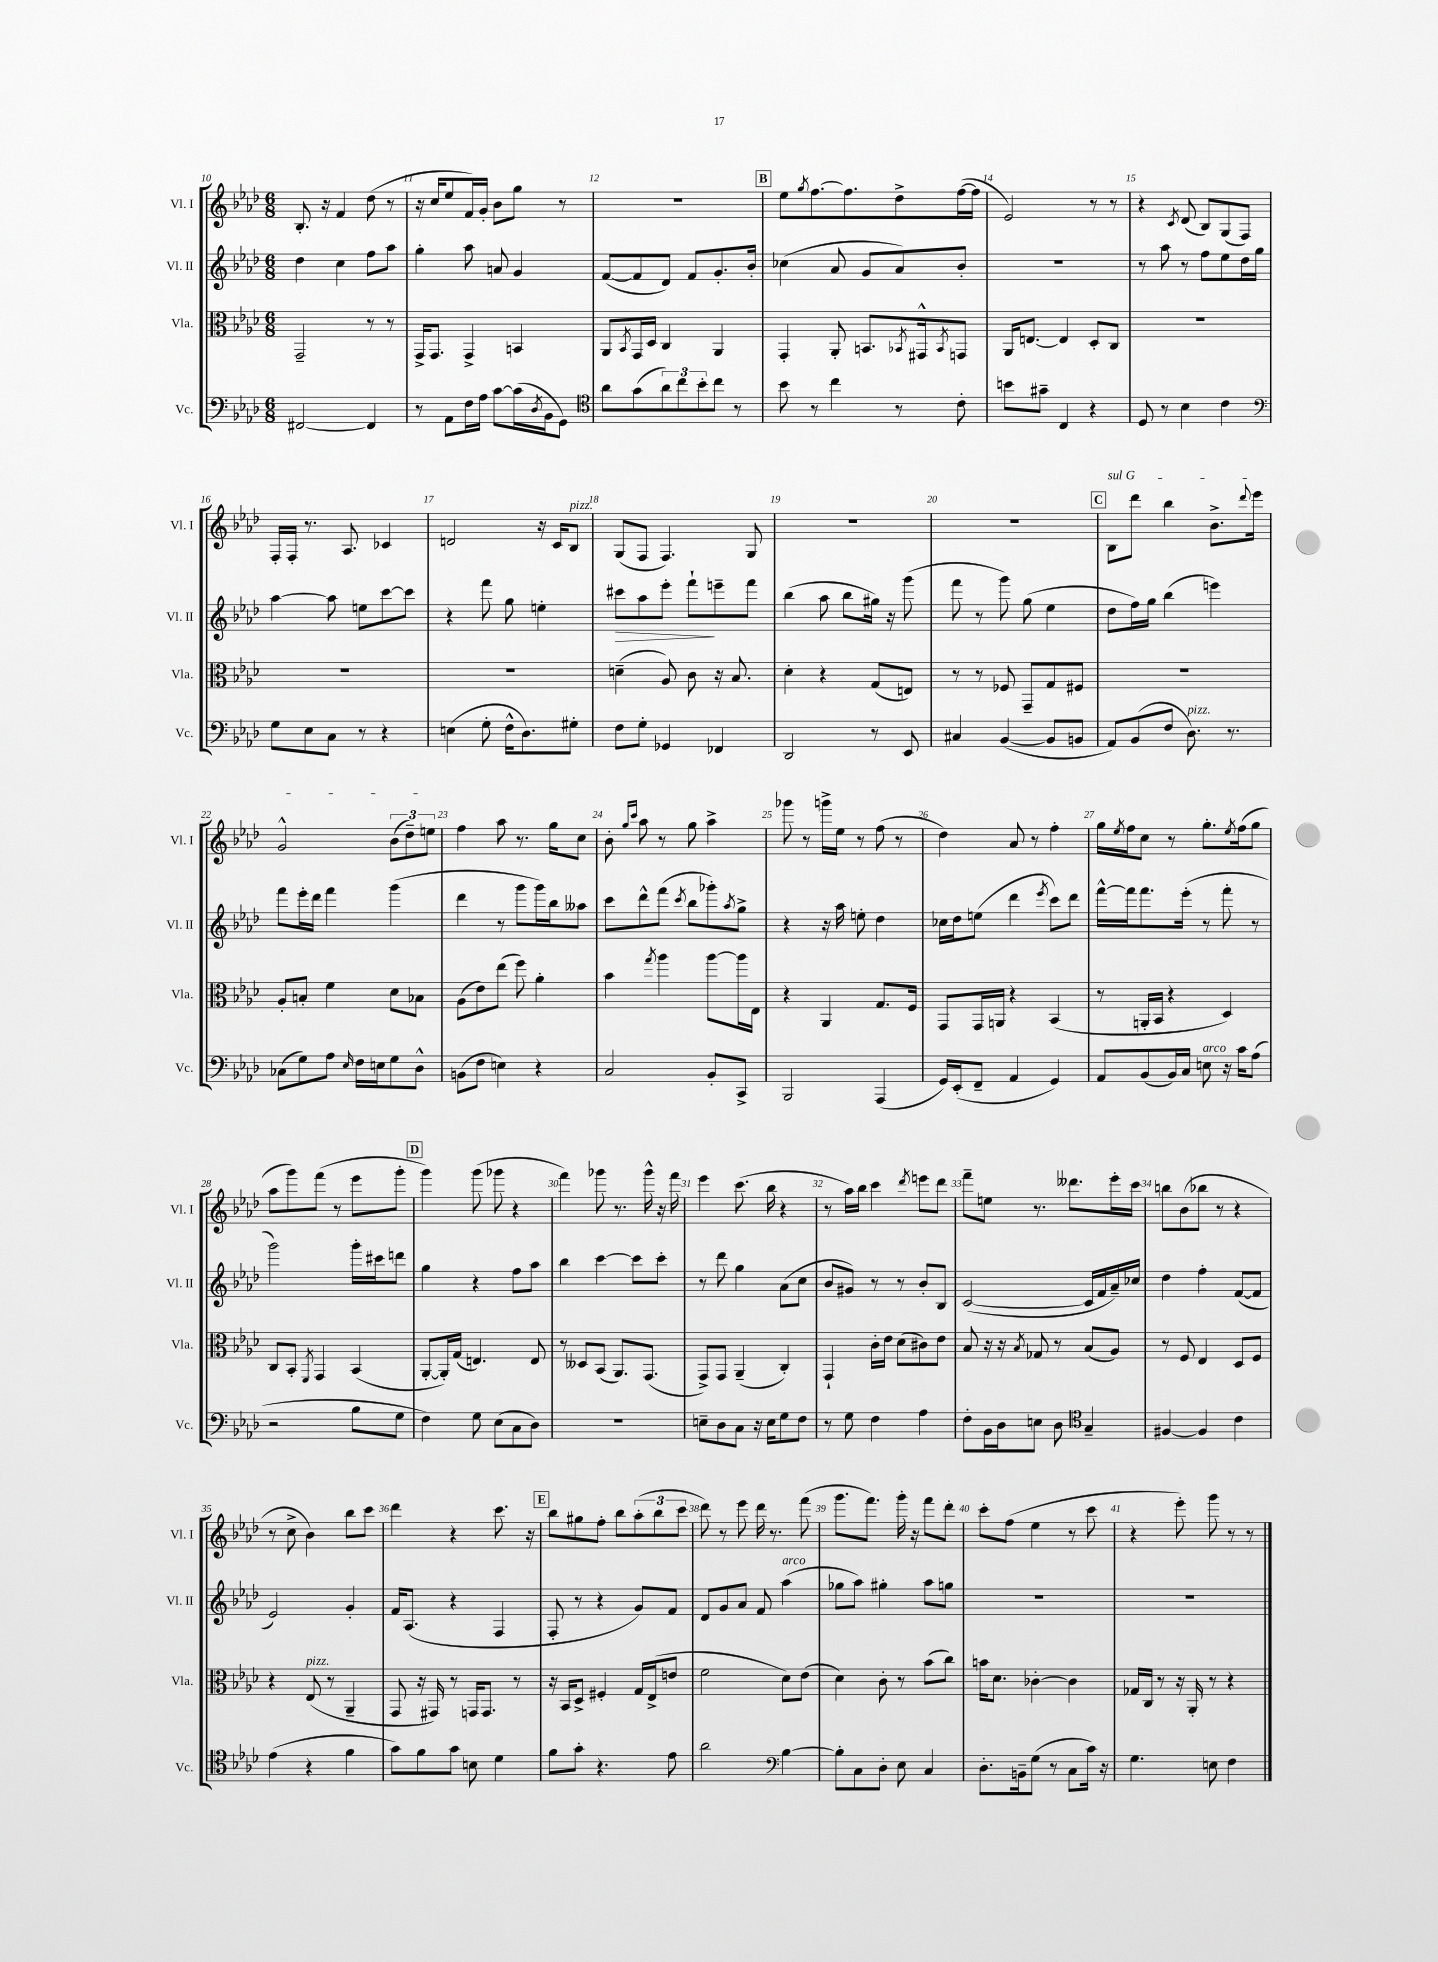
<<
\new StaffGroup <<
\new Staff = "s0" \with { instrumentName = "Vl. I" shortInstrumentName = "Vl. I" } {
    \clef treble \key aes \major \numericTimeSignature \time 6/8
    bes8.-. r16 f'4 des''8( r8 |
    r16 c''16 ees''8 f'16) g'16-. bes'8 g''8 r8 |
    R2. |
    \mark \markup { \box "B" } ees''8 \acciaccatura { g''8 } f''8.~ f''8. des''8-> f''16~( f''16 |
    ees'2) r8 r8 |
    r4 \acciaccatura { c'8 } des'8( bes8) g8( f8) |
    f16-. f16-. r8. aes8. ces'4 |
    d'2 r16 c'16 bes8^\markup { \italic "pizz." } |
    g8( f8 f4.) g8 |
    R2. |
    R2. |
    \mark \markup { \box "C" } \once \override TextSpanner.bound-details.left.text = \markup { \italic "sul G" } bes8\startTextSpan des'''8 bes''4 bes'8.-> \appoggiatura { des'''8 } ees'''16 |
    g'2-^ \tuplet 3/2 { bes'8( des''8--) e''8\stopTextSpan } |
    f''4 aes''8 r8. g''16 c''8 |
    bes'8-. \grace { g''16 c'''16 } aes''8 r8 g''8 aes''4-> |
    ges'''8 r8 g'''16-> ees''16 r8 f''8( r8 |
    des''4) aes'8 r8 f''4-. |
    g''16 \acciaccatura { ees''8 } f''16 c''8 r8 g''8.-. \acciaccatura { ees''8 } f''16( g''8 |
    aes''8 g'''8) f'''8( r8 ees'''8 g'''8-. |
    \mark \markup { \box "D" } g'''4) g'''8( ges'''8 r4 |
    f'''4) ges'''8 r8. ges'''16-^ r16 f'''16 |
    ees'''4 c'''8.( bes''16 r4 |
    r8 aes''16) bes''16 c'''4 \acciaccatura { des'''8 } e'''8 des'''8 |
    f'''8-- e''8 r8. deses'''8. ees'''16-. c'''16 |
    b''8 bes'8( bes''8 r8 r4 |
    r8 c''8-> bes'4) bes''8 c'''8 |
    des'''4 r4 c'''8. r16 |
    \mark \markup { \box "E" } bes''8 gis''8 f''8-. bes''8 \tuplet 3/2 { aes''8-.( bes''8 c'''8 } |
    des'''8) r8 ees'''8 des'''16 r8. f'''8( |
    g'''8. f'''8.) g'''16-. r16 f'''8 des'''8-. |
    c'''8-. f''8( ees''4 r8 c'''8 |
    r4 ees'''8-.) g'''8 r8 r8 \bar "|." |
}
\new Staff = "s1" \with { instrumentName = "Vl. II" shortInstrumentName = "Vl. II" } {
    \clef treble \key aes \major \numericTimeSignature \time 6/8
    des''4 c''4 f''8 aes''8 |
    g''4-. aes''8 a'8 g'4 |
    f'8~( f'8 des'8) f'8 g'8.-. bes'16-. |
    \mark \markup { \box "B" } ces''4( aes'8 g'8 aes'8) bes'8-. |
    R2. |
    r8 aes''8 r8 f''8 ees''8 des''16 g''16 |
    aes''4~ aes''8 e''8 c'''8~ c'''8 |
    r4 f'''8 g''8 e''4-. |
    cis'''8\> aes''8 ees'''8-. f'''8-!\! e'''8-- f'''8 |
    bes''4( aes''8 bes''8 gis''16) r16 g'''8( |
    f'''8 r8 g'''8) g''8( ees''4 |
    \mark \markup { \box "C" } des''8 f''16) g''16 bes''4( e'''4) |
    f'''8 ees'''16-. des'''16 f'''4 g'''4( |
    des'''4 r8 g'''8 g'''16) bes''16 aeses''8 |
    c'''8 des'''8-^ f'''8( \acciaccatura { c'''8 } bes''8 ges'''8-.) \acciaccatura { aes''8 } g''8-> |
    r4 r16 aes''16 e''8-. des''4 |
    ces''16 des''16 e''8( des'''4 \acciaccatura { ees'''8 } c'''8) des'''8 |
    f'''16~-^ f'''16 f'''8. ees'''16-.( r8 f'''8-. r8 |
    g'''2) g'''16-. cis'''16 d'''8 |
    \mark \markup { \box "D" } g''4 r4 f''8 aes''8 |
    bes''4 c'''4~ c'''8 c'''8-. |
    r8 des'''8 g''4 aes'8( c''8 |
    bes'8 gis'8) r8 r8 bes'8-. bes8 |
    c'2~( c'16 f'16 aes'16--) ces''16 |
    des''4 f''4-. f'8~( f'8 |
    ees'2) g'4-. |
    f'16 aes8.( r4 f4 |
    \mark \markup { \box "E" } f8-. r8 r4 g'8) f'8 |
    des'8 g'8 aes'8 f'8 aes''4^\markup { \italic "arco" }( |
    ges''8 aes''8) gis''4-. aes''8 g''8 |
    R2. |
    R2. \bar "|." |
}
\new Staff = "s2" \with { instrumentName = "Vla." shortInstrumentName = "Vla." } {
    \clef alto \key aes \major \numericTimeSignature \time 6/8
    g,2-- r8 r8 |
    g,16-> g,8. g,4-> b,4 |
    aes,8 \acciaccatura { bes,8 } g,16 des16 c4 aes,4 |
    \mark \markup { \box "B" } g,4-. aes,8-. b,8. \acciaccatura { bes,8 } gis,16-^ \acciaccatura { bes,8 } g,8 |
    aes,16 e8.~ e4 des8-. c8 |
    R2. |
    R2. |
    R2. |
    d'4--( aes8) c'8 r16 bes8. |
    des'4-. r4 g8( e8) |
    r8 r8 fes8 g,8-- g8 fis8 |
    \mark \markup { \box "C" } R2. |
    aes8-. b8-. f'4 des'8 bes8 |
    aes8( ees'8) ees''8( f''8) aes'4-. |
    bes'4 \acciaccatura { g''8 } aes''4 aes''8~ aes''16 ees16 |
    r4 aes,4 g8. f16 |
    g,8 g,16 a,16 r4 bes,4( |
    r8 a,16-. bes,16 r4 des4) |
    c8 bes,8-. \acciaccatura { f,8 } g,4 bes,4( |
    \mark \markup { \box "D" } aes,8~-. aes,16-.) g16( e4.) e8 |
    r8 deses8 bes,8( aes,8.) g,8.( |
    g,8->) g,8 aes,4--( c4-.) |
    g,4-! c'16-. ees'16 des'8( cis'8) ees'8 |
    bes8 r16 r16 \acciaccatura { bes8 } ges8 r8 bes8( aes8) |
    r8 f8 ees4 des8 f8 |
    r4 ees8^\markup { \italic "pizz." }( r8 aes,4-- |
    g,8 r16 gis,16) r8 g,16 g,8. r8 |
    \mark \markup { \box "E" } r16 bes,16 des8-> fis4-. g16 ees16->( e'8 |
    f'2 des'8) ees'8( |
    des'4) c'8-. r8 bes'8( c''8) |
    b'16 des'8. ces'4~-. ces'4 |
    ges16 c16 r8 r16 aes,16-. r8 r4 \bar "|." |
}
\new Staff = "s3" \with { instrumentName = "Vc." shortInstrumentName = "Vc." } {
    \clef bass \key aes \major \numericTimeSignature \time 6/8
    fis,2~ fis,4 |
    r8 aes,8 f16 aes16 c'8~ c'16( \acciaccatura { des8 } bes,16 g,8) |
    \clef tenor aes'8 g'8( \tuplet 3/2 { aes'8) c''8 bes'8-. } c''8 r8 |
    \mark \markup { \box "B" } bes'8 r8 c''4 r8 c'8-. |
    b'8 gis'8-- c4 r4 |
    des8 r8 bes4 c'4 |
    \clef bass g8 ees8 c8 r8 r4 |
    e4( g8-. f16-^ des8.) gis8-. |
    f8 g8-. ges,4 fes,4 |
    des,2 r8 ees,8 |
    cis4 bes,4~( bes,8 b,8 |
    \mark \markup { \box "C" } aes,8) bes,8( f8 des8.^\markup { \italic "pizz." }) r8. |
    ces8( g8) aes8 \grace { ees16 } f16 e16 g8 des8-^ |
    b,8( f8 e4) r4 |
    c2 bes,8-. c,8-> |
    bes,,2 aes,,4( |
    g,16) ees,16-.( f,8-- aes,4 g,4) |
    aes,8 bes,8( bes,16) c16 e8^\markup { \italic "arco" } r16 c'16 aes8( |
    r2 bes8 g8 |
    \mark \markup { \box "D" } f4) g8 ees8( c8 des8) |
    R2. |
    e8-- des8 c8 r16 e16 g8 f8 |
    r8 g8 f4 aes4 |
    f8-. bes,16 des16 e8 des8 \clef tenor g4-- |
    fis4~ fis4 c'4 |
    ees'4( r4 f'4 |
    g'8) f'8 g'8 b8 des'4 |
    \mark \markup { \box "E" } f'8 g'8-. r4. ees'8 |
    aes'2 \clef bass bes4~ |
    bes8-. c8 des8-. ees8 c4 |
    des8.-. b,16-- g8( r8 c8 c'16) r16 |
    g4. e8 f4 \bar "|." |
}
>>
>>
\layout { \context { \Score currentBarNumber = #10 \override BarNumber.break-visibility = ##(#f #t #t) barNumberVisibility = #all-bar-numbers-visible } }
